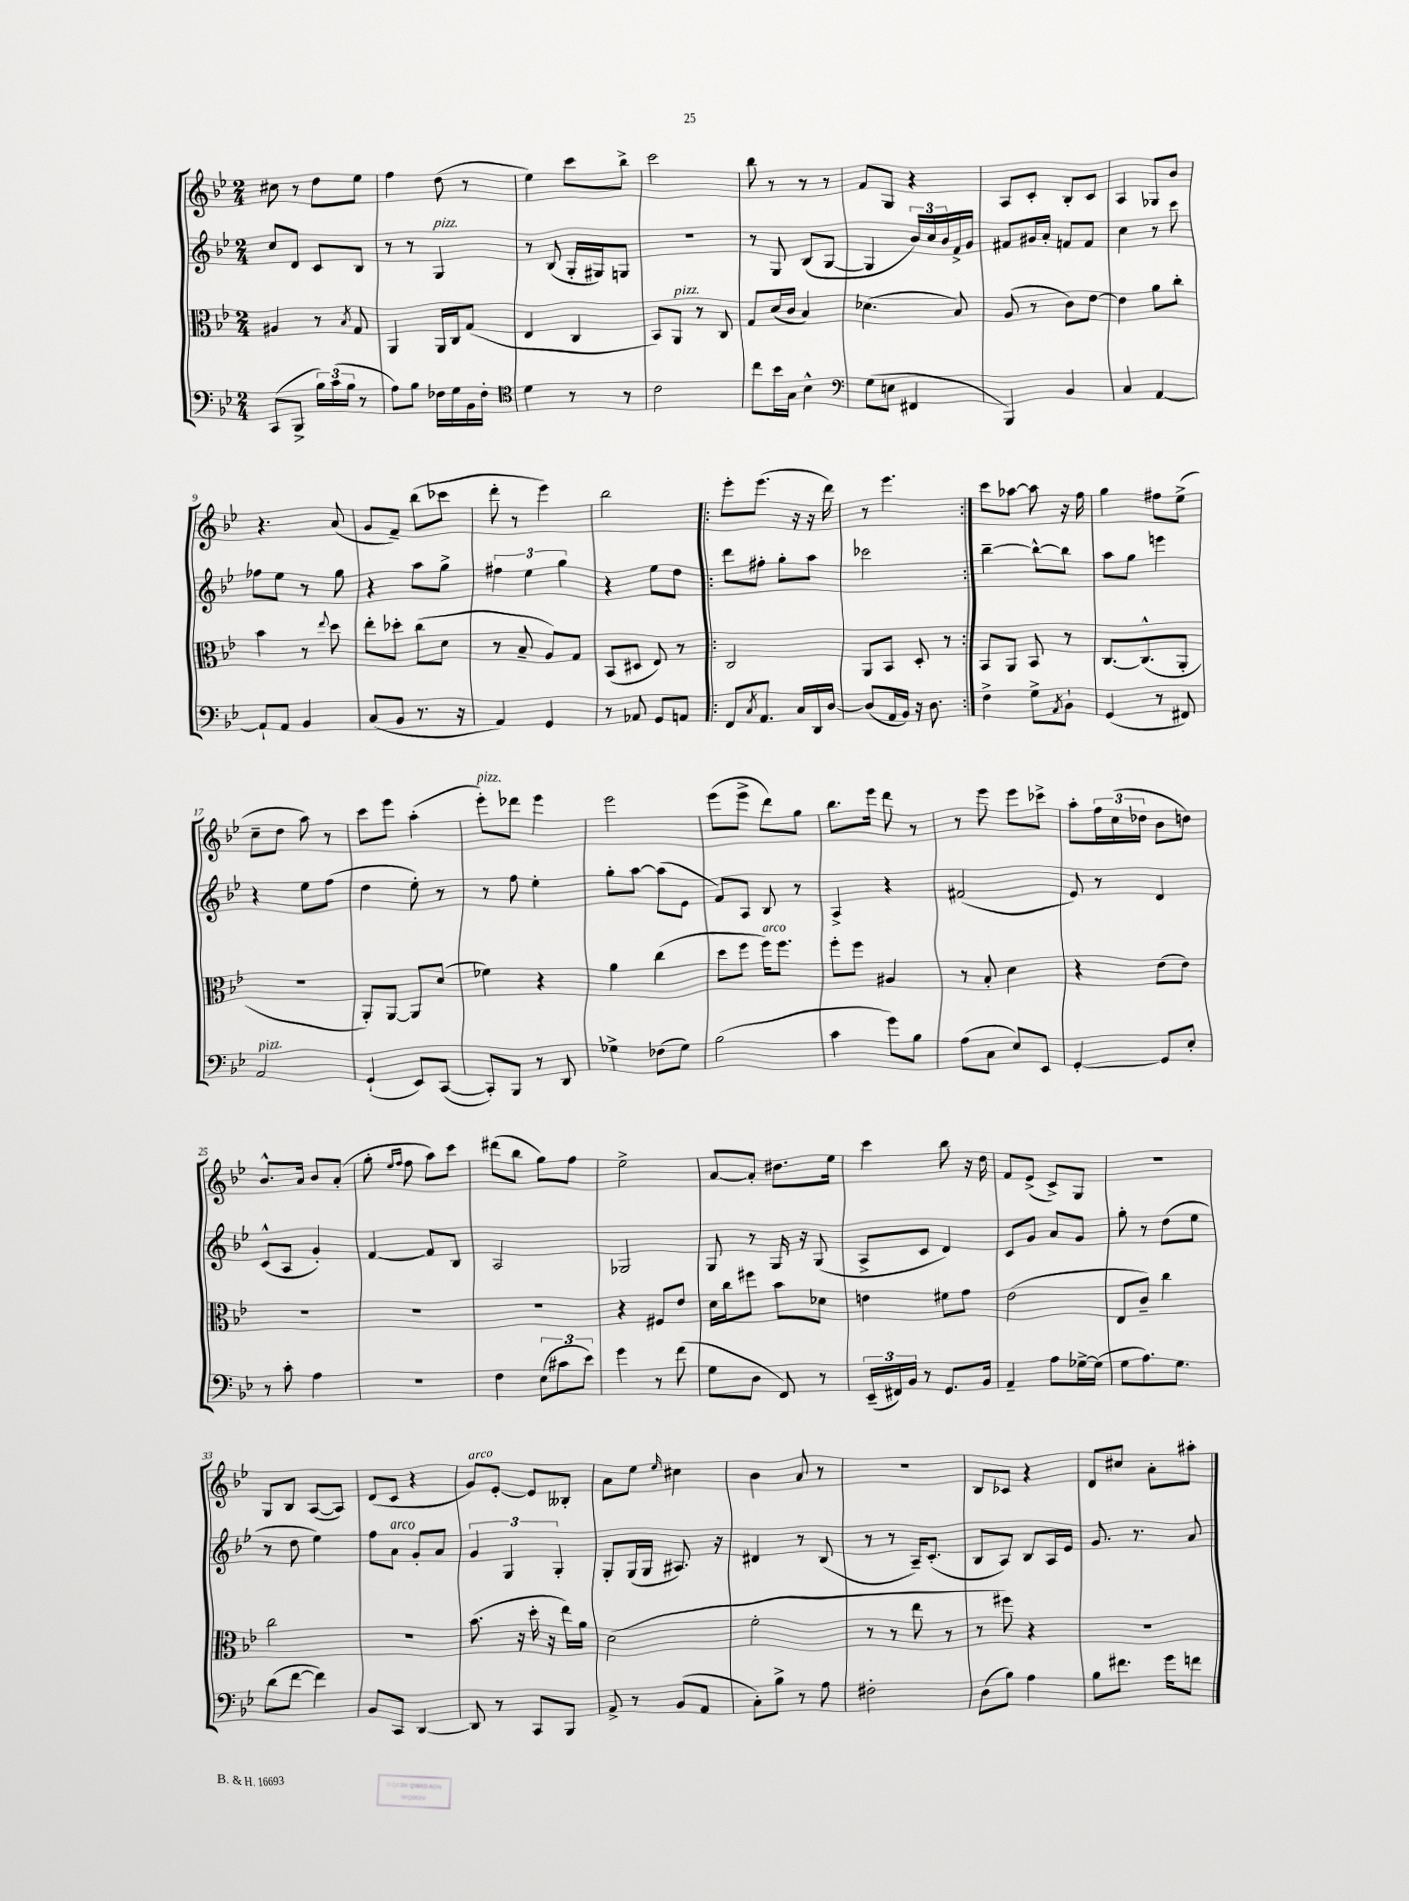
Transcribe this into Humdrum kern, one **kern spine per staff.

**kern	**kern	**kern	**kern
*staff4	*staff3	*staff2	*staff1
*clefF4	*clefC3	*clefG2	*clefG2
*k[b-e-]	*k[b-e-]	*k[b-e-]	*k[b-e-]
*M2/4	*M2/4	*M2/4	*M2/4
(8CC	4A#	8cc	8cc#
8BBB-^	.	8d	8r
24B-)	8r	8c	8dd
(24c	.	.	.
24B-	.	.	.
.	8qB-	.	.
8r	8G	8B-	8ee-
=	=	=	=
8A)	4AA	8r	4ff
8B-	.	8r	.
16F-	16AA	4G	(8dd
16G	16C	.	.
16BB-	(8G	.	8r
16F-'	.	.	.
=	=	=	=
*clefC4	*	*	*
4d	4E-	8r	4ee-)
.	.	(8B-	.
8r	4C	16G'	8ccc
.	.	16G#)	.
8r	.	8G	8bb-^
=	=	=	=
2c	8BB-)	2r	2ccc
.	8AA	.	.
.	8r	.	.
.	8C	.	.
=	=	=	=
8cc	8G	8r	8bb-
16b-	(16d	8G	8r
16G	16c	.	.
4B-^^	4B-)	(8B-	8r
.	.	[8G	8r
=	=	=	=
*clefF4	*	*	*
(8G	(4.d-	4G]	8f
8E	.	.	8G
4FF#	.	24b-)	4r
.	.	24cc	.
.	.	24b-	.
.	8B-)	16f^	.
.	.	16g	.
=	=	=	=
4BBB-)	(8A	8f#	8A
.	8r	16g#	8c'
.	.	16a'	.
4BB-	8c)	8f	8B-'
.	[8e-	8f	8c
=	=	=	=
4C	4e-]	4cc	4A
[4AA	8a	8r	8G-
.	8cc'	8ccc	8b-
=	=	=	=
8AA`]	4b-	8ff-	4.r
8AA	.	8ee-	.
4BB-	8r	8r	.
.	8qqee-	.	.
.	8dd	8gg	(8a
=	=	=	=
(8C	8ee-'	4r	8g
8BB-	8dd-'	.	8f~)
8.r	(8cc	8aa	(8bb-
.	8d	8gg^	8ccc-
16r	.	.	.
=	=	=	=
4AA)	8r	6ff#	8ddd'
.	8B-~	.	8r
.	.	6ee-	.
4GG	8A)	.	4eee-)
.	.	6gg	.
.	8G	.	.
=	=	=	=
8r	(8BB-	4r	2bb-
8AA-	8D#	.	.
8GG	8E-)	8ee-	.
8AA	8r	8dd	.
=!|:	=!|:	=!|:	=!|:
8FF	2C	8ddd	8eee-'
8qC	.	.	.
8.AA	.	8ff#'	(8.eee-
.	.	8gg'	.
16C	.	.	16r
16DD	.	8aa	16r
[16D	.	.	16ddd)
=	=	=	=
(8D]	8AA	2ccc-	8r
16AA	8BB-	.	4.eee-
16BB-)	.	.	.
16r	8D'	.	.
8.D	.	.	.
.	8r	.	.
=:|!	=:|!	=:|!	=:|!
4F^	8BB-	[4bb-~	8ccc
.	8AA	.	[8aa-
8G^	8BB-	8bb-^^_	8aa-]
8qAA	.	.	.
8BB-`	8r	8bb-]	16r
.	.	.	16ff
=	=	=	=
(4GG	[8.C	8aa	4gg
.	.	8gg	.
.	(8.C^^]	.	.
8r	.	4eee	8ff#
8FF#)	8AA'	.	(8ee-^
=	=	=	=
2AA	2r	4r	8cc~
.	.	.	8dd
.	.	8ee-	8aa)
.	.	(8ff	8r
=	=	=	=
(4GG`	8AA')	4dd	8ccc
.	[8AA	.	8eee-
8EE-)	8AA]	8ee-')	(4aa'
([8CC	(8d	8r	.
=	=	=	=
8CC'])	4f-)	8r	8eee-')
8BBB-	.	8ff	8ddd-
8r	4r	4ee-'	4eee-
8DD	.	.	.
=	=	=	=
4G-^	4a	8gg'	2eee-
.	.	[8aa	.
(8F-	(4cc	(8aa]	.
8G-)	.	8e-	.
=	=	=	=
(2B-	8dd	8f)	(8eee-
.	8ff	8A	8eee-^
.	16ff)	8B-	8ddd)
.	8.ff	.	.
.	.	8r	8gg
=	=	=	=
4c	8ff'	4A^	8.bb-
.	8ff	.	.
.	.	.	16eee-
8g)	4A#	4r	8ddd
8B-	.	.	8r
=	=	=	=
(8A	8r	(2f#	8r
8C	8B-'	.	8eee-
8E-)	4d	.	8eee-
8EE-	.	.	8ccc-^
=	=	=	=
[4GG'	4r	8e-)	8aa'
.	.	8r	24ff
.	.	.	(24cc
.	.	.	24dd-
8GG]	(8e-	4d	8b-
8E-'	8e-)	.	8dd)
=	=	=	=
8r	2r	(8c^^	8.b-^^
8c'	.	8A	.
.	.	.	16a
4A	.	4g')	8b-
.	.	.	(8a'
=	=	=	=
2r	2r	[4f	8gg'
.	.	.	16qqee-
.	.	.	16qqff
.	.	.	8ff
.	.	8f]	8aa)
.	.	8B-	8ccc
=	=	=	=
4F	2r	2A	(8ddd#
.	.	.	8bb-
(12E-	.	.	8gg)
12c#	.	.	.
.	.	.	8ff
12e-)	.	.	.
=	=	=	=
4g	4r	2G-	2ee-^
8r	8F#	.	.
(8f	8e-	.	.
=	=	=	=
8G	16d	8G	[8a
.	16cc	.	.
8D	8ff#	8r	8a']
8FF)	8b-	16G	8.dd#
.	.	16r	.
8r	8d-	(8G	.
.	.	.	16ee-
=	=	=	=
(24EE-~	4e	8A^	4ccc
24FF#)	.	.	.
24BB-	.	.	.
8r	.	8c	.
8.GG	8f#	4d)	8bb-
.	8g	.	16r
16BB-	.	.	16dd
=	=	=	=
4AA~	(2e-	8c	8f
.	.	8g	(8e-^
8A	.	8a	8c^)
[16G-^	.	8g	8G
(16G-]	.	.	.
=	=	=	=
8G	8E-	8gg'	2r
8.A)	8c~)	8r	.
.	4cc	(8dd	.
8.G	.	.	.
.	.	8ee-	.
=	=	=	=
(8d	2cc	8r	8G
[8f	.	8dd	8B-
4f])	.	4ee-)	([8A
.	.	.	8A])
=	=	=	=
8BB-	2r	8ff	(8d
8CC	.	8a	8c
[4DD	.	8g'	4r
.	.	8a	.
=	=	=	=
8DD]	(8.b-	6g	8g)
8r	.	.	[8e-'
.	.	6G	.
.	16r	.	.
8CC	16dd'	.	8e-]
.	16r	.	.
.	.	6G'	.
8BBB-	16ee-)	.	8B--'
.	16a	.	.
=	=	=	=
8AA^	(2d	8G'	8a
8r	.	(16G	8ee-
.	.	16G	.
.	.	.	16qqee-
(8BB-	.	8.A#)	4cc#
8AA	.	.	.
.	.	16r	.
=	=	=	=
8C')	2f'	4d#	4b-
8B-^	.	.	.
8r	.	8r	8a
8A	.	(8B-	8r
=	=	=	=
2F#'	8r	8r	2r
.	8r	8r	.
.	8ee-	16A~)	.
.	.	(8.c'	.
.	8r	.	.
=	=	=	=
(8D	8r	8B-	8B-
8B-)	8ff#)	8A)	8c-
4A	4r	8B-	4r
.	.	16A	.
.	.	16e-	.
=	=	=	=
8B-	2r	8.g	8d
8.f#	.	.	8cc#
.	.	8.r	.
.	.	.	8a'
16g	.	.	.
8f	.	8a	8aa#'
==	==	==	==
*-	*-	*-	*-
